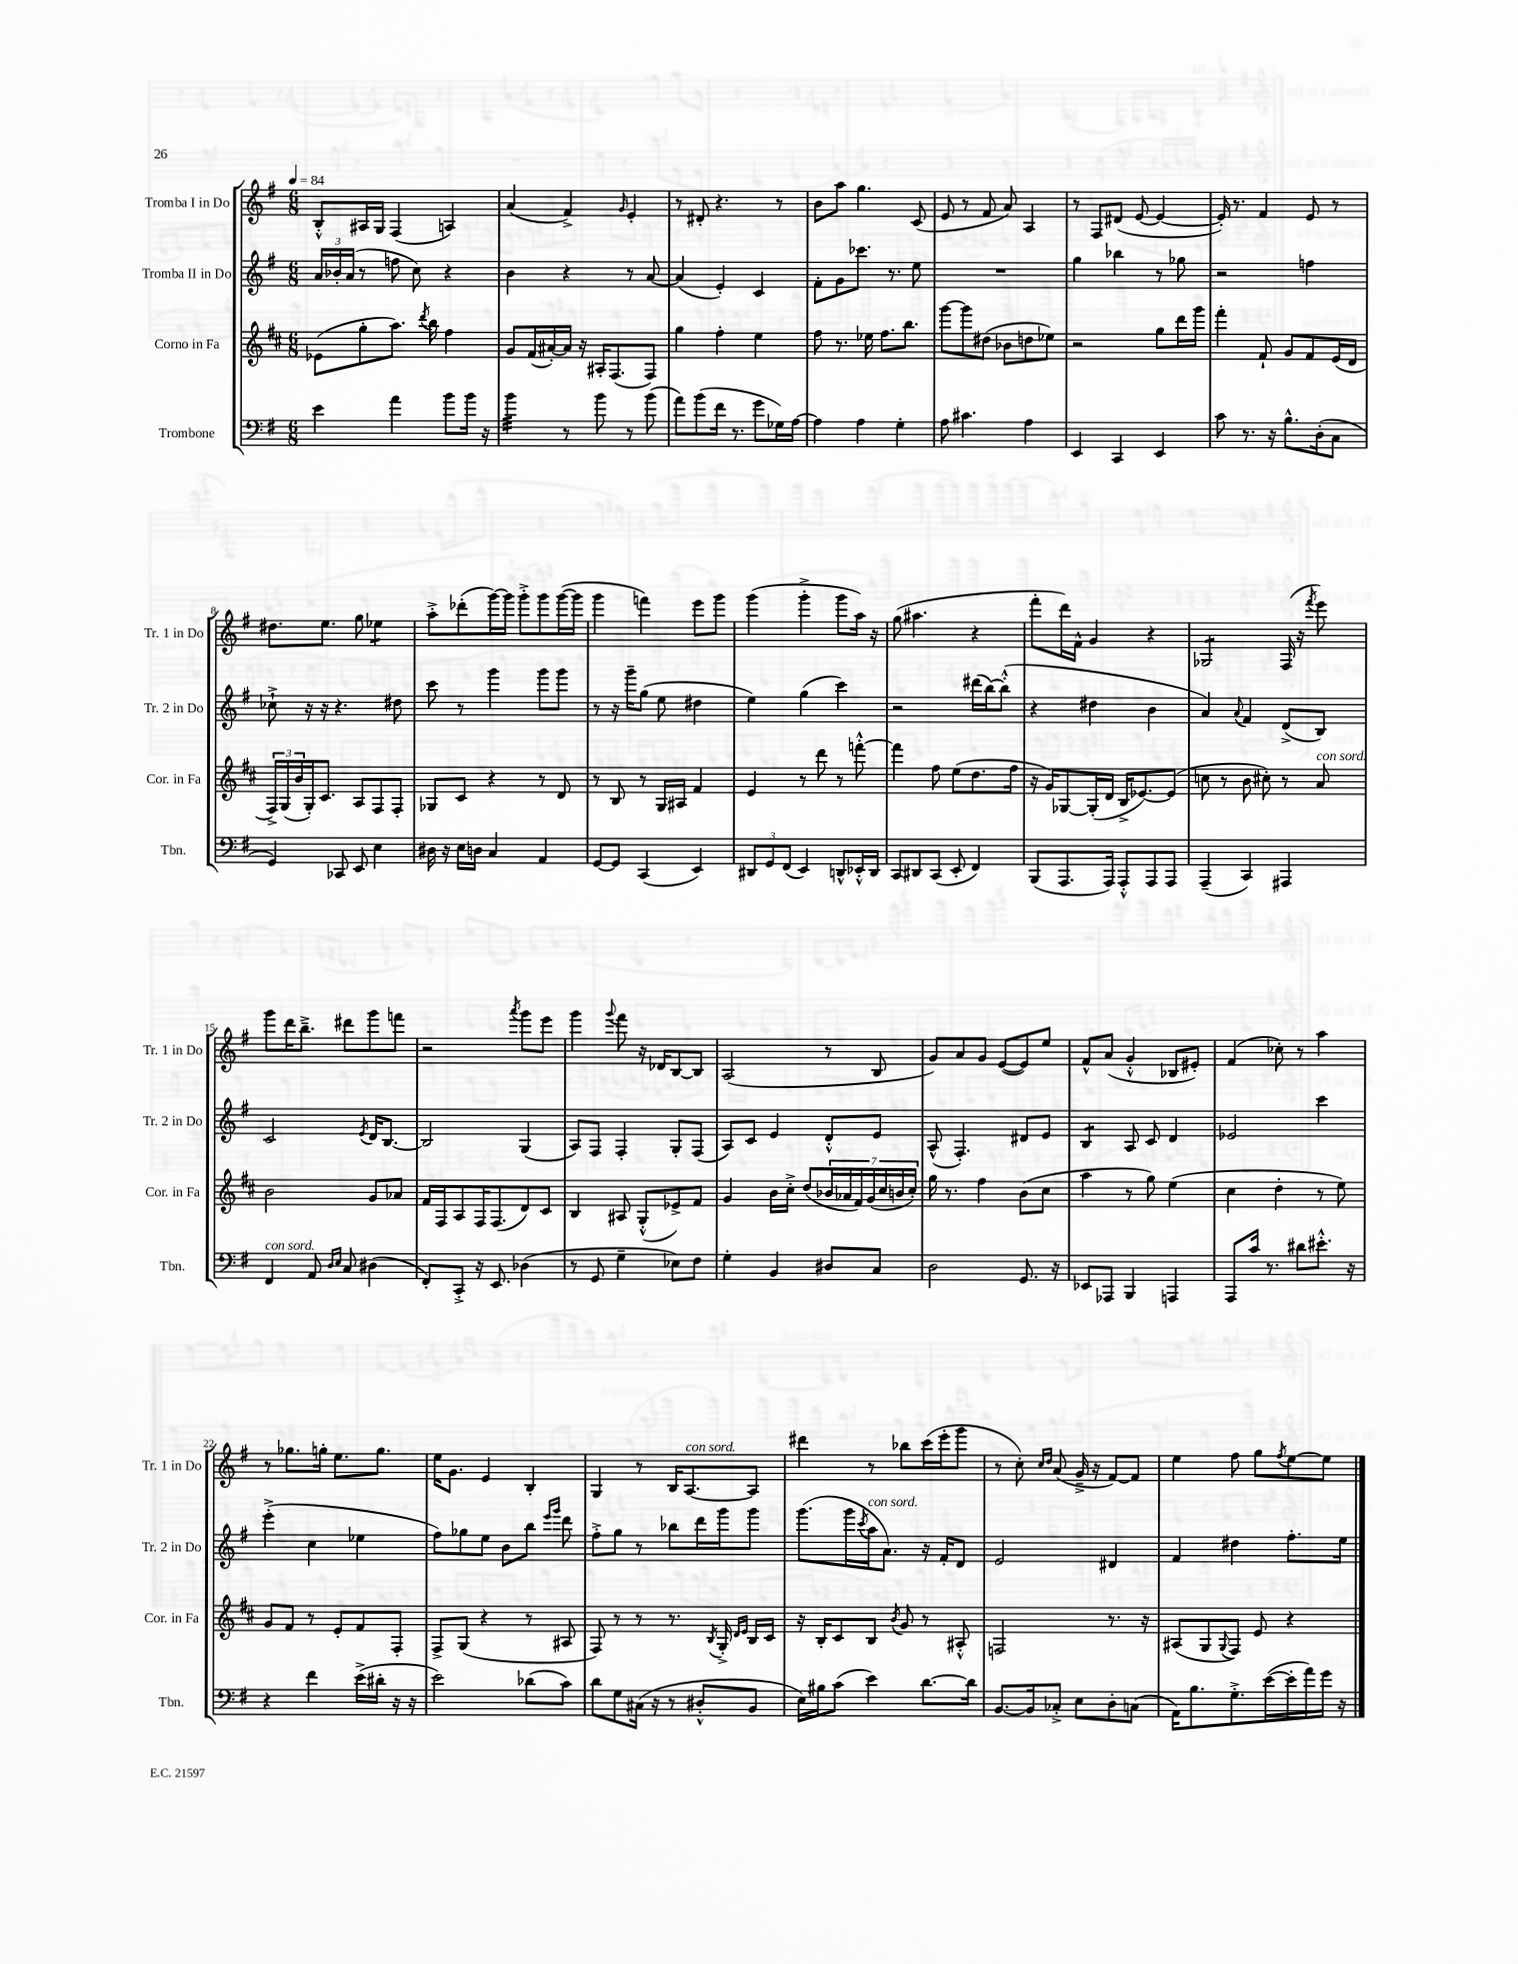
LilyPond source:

<<
\new StaffGroup <<
\new Staff = "s0" \with { instrumentName = "Tromba I in Do" shortInstrumentName = "Tr. 1 in Do" } {
    \clef treble \key g \major \numericTimeSignature \time 6/8 \tempo 4 = 84
    b8-.-^ ais16 g16 fis4( a4) |
    a'4( fis'4->) \grace { g'16 } e'4-. |
    r8 dis'8-. r4. r8 |
    b'8 a''8 g''4. c'8( |
    e'8 r8 fis'8 a'8) a4 |
    r8 fis8 dis'8( e'8~ e'4~ |
    e'16-.) r8. fis'4 e'8 r8 |
    dis''8. e''8. g''8 ees''4:8 |
    a''8-.-> des'''8-.( g'''16~) g'''16 g'''8-.-> g'''8 g'''16~( g'''16 |
    g'''4 f'''4) e'''8 g'''8 |
    g'''4( g'''4-.-> g'''8 a''16) r16 |
    g''8( ais''4. r4 |
    fis'''8-. d'''16) fis'16-^ g'4 r4 |
    ges2:8 fis16( r16 \acciaccatura { fis'''8 } e'''8) |
    g'''8 d'''16 b''8.---> dis'''8 g'''8 f'''8 |
    r2 \acciaccatura { a'''8 } g'''8 e'''8 |
    g'''4 \appoggiatura { g'''8 } fis'''8 r16 des'16 b8~ b8 |
    a2( r8 b8 |
    g'8) a'8 g'8 e'8~( e'8) e''8 |
    fis'8-^ a'8( g'4-.-^ bes8 eis'8-.) |
    fis'4( ces''8-.) r8 a''4 |
    r8 ges''8. g''16-. e''8. g''8. |
    e''16 g'8. e'4 b4-. |
    g4 r8 b16 a8.~^\markup { \italic "con sord." } a8 |
    dis'''4 r8 bes''8 c'''16( e'''16-. g'''8 |
    r8 c''8-.) \grace { c''16 d''16 } a'8( g'16---> r16 fis'8~) fis'8 |
    e''4 fis''8 g''8 \acciaccatura { fis''8 } e''8~ e''8 \bar "|." |
}
\new Staff = "s1" \with { instrumentName = "Tromba II in Do" shortInstrumentName = "Tr. 2 in Do" } {
    \clef treble \key g \major \numericTimeSignature \time 6/8
    \tuplet 3/2 { a'16 bes'16-. a'16( } r8 f''8 c''8) r4 |
    b'4 r4 r8 a'8~ |
    a'4( e'4-.) c'4 |
    fis'8-. g'8 ces'''8. r8. e''8 |
    R2. |
    g''4 bes''4 r8 ges''8 |
    r2 f''4 |
    ces''8-!-> r16 r16 r4. dis''8 |
    c'''8 r8 g'''4 g'''8 g'''8 |
    r8 r16 g'''16-- g''8( e''8 dis''4 |
    e''4) g''4( c'''4) |
    r2 dis'''16( b''16~) b''8-.-^( |
    r4 dis''4 b'4 |
    a'4) \appoggiatura { a'8 } fis'4 d'8->( b8) |
    c'2 \acciaccatura { e'8 } d'16 b8.~ |
    b2 g4( |
    a8) fis8 fis4-. g8-. fis8( |
    a8) c'8 e'4 d'8-.-^ e'8 |
    a8-^( fis4.-.) dis'8 e'8 |
    b4:8 a8 c'8 d'4 |
    ees'2 c'''4 |
    e'''4-.->( c''4 ees''4 |
    fis''8) ges''8 e''8 b'8 b''8 \grace { e'''16 g'''16 } d'''8 |
    fis''8-.-> g''8 r8 bes''8 d'''16 g'''16 g'''8 |
    g'''8.( g'''16 \acciaccatura { c'''8 } a''16^\markup { \italic "con sord." } a'8.) r16 fis'16-. d'8 |
    e'2 dis'4 |
    fis'4 dis''4 fis''8.-. e''16 \bar "|." |
}
\new Staff = "s2" \with { instrumentName = "Corno in Fa" shortInstrumentName = "Cor. in Fa" } {
    \clef treble \key d \major \numericTimeSignature \time 6/8
    ees'8( g''8-. a''8.) \acciaccatura { d'''8 } b''16 fis''4 |
    g'8 fis'16( ais'16~-.) ais'16 r16 ais16-. fis8.( fis8) |
    g''4 fis''4-. e''4 |
    fis''8 r8. ees''16 fis''8. b''8. |
    g'''8~ g'''8 dis''8( bes'8 d''8 ees''8) |
    r2 g''8 d'''16 g'''16 |
    fis'''4-. fis'8-! g'8 fis'8 e'16( d'16 |
    \tuplet 3/2 { fis16->) g16( b'16 } g16-.) cis'8. a8 fis8 fis8-. |
    ges8 cis'8 r4 r8 d'8 |
    r8 b8 r8 g16 ais16 fis'4 |
    e'4 r8 d'''8 r8 f'''8~-.-^ |
    f'''4 fis''8 e''8( d''8. fis''16 |
    r16 g'16) ges8~ ges16-.( d'16 b16-> ees'8.~) ees'8( |
    c''8 r8 b'8 cis''8-.) r8 a'8^\markup { \italic "con sord." } |
    b'2 g'8 aes'8 |
    fis'16 fis16 a8 fis16 fis8.( d'8) cis'8 |
    b4 ais8 g8-.-^( ees'8->) fis'8 |
    g'4 b'16 cis''16-.-> d''8( \tuplet 7/4 { bes'16 aes'16 fis'16) g'16( cis''16 b'16 cis''16-.) } |
    g''16 r8. fis''4 b'8( cis''8 |
    a''4 r8 g''8) e''4( |
    cis''4 d''4-. r8 e''8) |
    g'8 fis'8 r8 e'8-. fis'8 fis8-. |
    fis8-> g8( r4 r8 ais8 |
    fis8) r8 r8 r8. \acciaccatura { b8 } g16-.-> \grace { d'16 e'16 } b16 cis'16 |
    r16 b16-. cis'8 b8 \acciaccatura { b'8 } g'8 r8 ais8-.-^ |
    f2 r8. r16 |
    ais8( g8 \appoggiatura { g8 } fis8) e'8 r4 \bar "|." |
}
\new Staff = "s3" \with { instrumentName = "Trombone" shortInstrumentName = "Tbn." } {
    \clef bass \key g \major \numericTimeSignature \time 6/8
    e'4 a'4 b'8 b'16 r16 |
    b'4:32 r8 b'8 r8 b'8( |
    a'8) b'8( fis'16 r8. g'8 ges16) a16~ |
    a4 a4 g4-. |
    a8 cis'4. a4 |
    e,4 c,4 e,4 |
    c'8 r8. r16 b8.-^ d16-.( c8 |
    g,4) ces,8 e,8 e4 |
    dis16 r16 e16 d16 c4 a,4 |
    g,8~ g,8 c,4( e,4) |
    \tuplet 3/2 { dis,8 g,8 fis,8( } e,4) d,8-^ ees,16-.-^ d,16 |
    c,8 dis,8 c,8( e,8-. fis,4) |
    b,,8( a,,8. a,,16) a,,8-.-^ a,,8 a,,8 |
    a,,4--( c,4) ais,,4 |
    fis,4^\markup { \italic "con sord." } a,8 \grace { d16 e16 } c8 dis4( |
    fis,8-.) c,8-.-> r16 e,8. des4( |
    r8 g,8 g4-- ees8) fis8 |
    g4-. b,4 dis8 c8 |
    d2 g,8. r16 |
    ees,8 aes,,8 b,,4 a,,4 |
    a,,8 c'16 r8. dis'8 eis'8.-.-^ r16 |
    r4 fis'4 e'16->( dis'16-. r16 r16 |
    e'2) des'8( c'8) |
    d'8 g8 cis16( r16 r8 dis8-.-^ b,8 |
    e16) bis16 c'8( e'4) d'8.~ d'16 |
    b,8.~ b,16 ces8-.-> e8 d8-. c8( |
    a,16) b8. g8.-.-> e'16~( e'16-. a'16) g'16 r16 \bar "|." |
}
>>
>>
